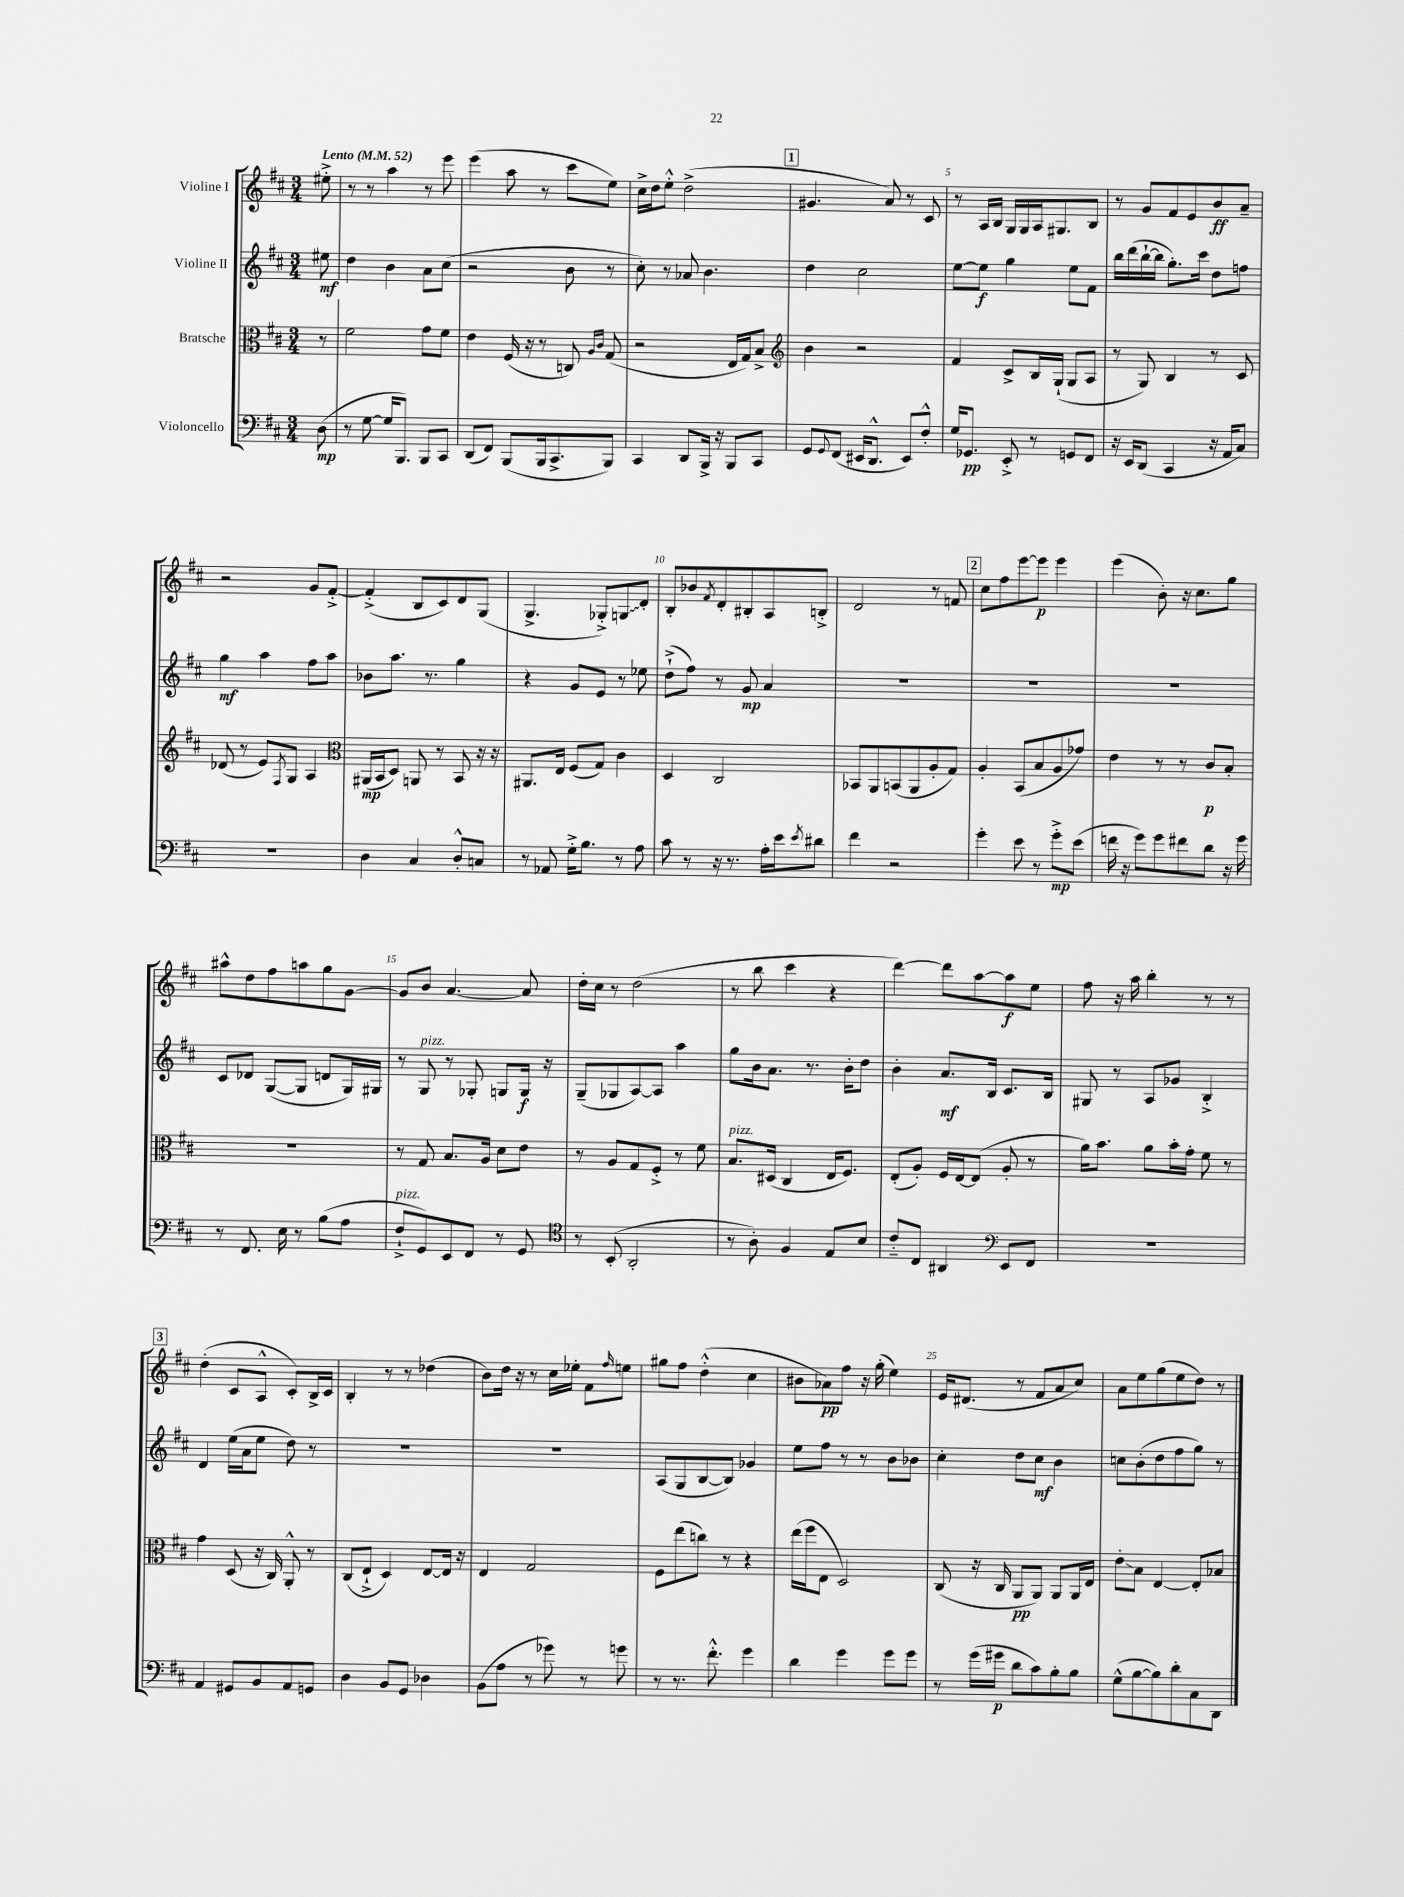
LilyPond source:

<<
\new StaffGroup <<
\new Staff = "s0" \with { instrumentName = "Violine I" } {
    \clef treble \key d \major \numericTimeSignature \time 3/4 \partial 8 \tempo "Lento" 4 = 52
    eis''8-.-> |
    r8 r8 a''4 r8 e'''8 |
    e'''4( a''8 r8 cis'''8 e''8) |
    cis''16-> d''16 e''8-.-^ d''2->( |
    \mark \markup { \box "1" } gis'4. a'8) r8 cis'8 |
    r8 a16 b16 g16 g16 a16 gis8. b8 |
    r8 g'8 fis'8 e'8 b'8\ff a'8-- |
    r2 g'8 fis'8~-.-> |
    fis'4-.->( b8 cis'8) d'8 g8( |
    g4.-> ges8-.->) \once \override Glissando.style = #'zigzag g8\glissando d'8-. |
    b8-. bes'8 \acciaccatura { fis'8 } d'8-. bis8-. a8 b8-.-> |
    d'2 r8 f'8 |
    \mark \markup { \box "2" } cis''8 fis''8 e'''8~ e'''8\p e'''4 |
    e'''4( b'8-.) r16 cis''8. g''8 |
    ais''8-^ d''8 fis''8 a''8 g''8 g'8~ |
    g'8 b'8 a'4.~ a'8 |
    d''16-. cis''16 r8 d''2( |
    r8 b''8 cis'''4 r4 |
    d'''4~) d'''8 a''8~ a''8\f e''8 |
    fis''8 r16 a''16 b''4-. r8 r8 |
    \mark \markup { \box "3" } d''4-.( cis'8 a8-^ cis'8-.) b16-> cis'16 |
    b4-. r8 r8 des''4( |
    b'8) d''16 r16 r8 cis''16 ees''16-. fis'8 \grace { fis''16 } e''8 |
    gis''8 fis''8 d''4-.-^( cis''4 |
    bis'8 aes'8\pp) fis''8 r16 g''16-.( e''4) |
    e'16 dis'8.( r8 fis'8 a'8 cis''8) |
    a'8 e''8 g''8( e''8 d''8) r8 \bar "|." |
}
\new Staff = "s1" \with { instrumentName = "Violine II" } {
    \clef treble \key d \major \numericTimeSignature \time 3/4 \partial 8
    eis''8\mf |
    d''4 b'4 a'8 cis''8( |
    r2 b'8 r8 |
    cis''8-.) r8 aes'8 b'4. |
    \mark \markup { \box "1" } d''4 cis''2 |
    e''8~ e''8\f g''4 e''8 fis'8 |
    b''16 d'''16( b''16~-! b''16 g''8.-.) cis'''16 d''8 f''8 |
    g''4\mf a''4 fis''8 a''8 |
    bes'8 a''8. r8. g''4 |
    r4 g'8 e'8 r8 ees''8 |
    d''8-!->( fis''8) r8 g'8\mp a'4 |
    R2. |
    \mark \markup { \box "2" } R2. |
    R2. |
    cis'8 des'8 g8~( g8 d'8 g16) gis16 |
    r8 g8^\markup { \italic "pizz." } r8 ges8-. g8 g16\f r16 |
    g8--( ges8 a8~) a8 a''4 |
    g''8 b'16 a'8. r8. b'16-. d''8 |
    b'4-. a'8.\mf b16 cis'8. b16 |
    gis8 r8 a8 ges'8 b4-.-> |
    \mark \markup { \box "3" } d'4 e''16( a'16 e''8 d''8) r8 |
    R2. |
    R2. |
    a8( g8 b8~ b8) ges'4 |
    e''8 fis''8 r8 r8 b'8 bes'8 |
    cis''4-. d''8 cis''8\mf b'4 |
    c''8 b'8-.( d''8 fis''8 g''8) r8 \bar "|." |
}
\new Staff = "s2" \with { instrumentName = "Bratsche" } {
    \clef alto \key d \major \numericTimeSignature \time 3/4 \partial 8
    r8 |
    fis'2 g'8 fis'8 |
    e'4 fis16( r16 r8 c8) \grace { a16 cis'16 } g8( |
    r2 e16 g16) b8-> |
    \mark \markup { \box "1" } \clef treble b'4 r2 |
    fis'4 cis'8-> b16 g16-!( g8 a8 |
    r8 g8) b4 r8 cis'8 |
    des'8( r8 e'8) \acciaccatura { fis8 } g8 a4 |
    \clef alto ais,16\mp( b,16 d8) a,8 r8 b,8 r16 r16 |
    ais,8. e16 fis8( g8) cis'4 |
    d4 cis2 |
    bes,8 a,8 b,8( a,8 a8-. g8) |
    \mark \markup { \box "2" } a4-. b,8( b8 a8 ges'8) |
    e'4 r8 r8 cis'8\p b8-. |
    R2. |
    r8 g8 b8. a16 d'8 e'8 |
    r8 a8 g8 fis8-.-> r8 fis'8 |
    b8.^\markup { \italic "pizz." } dis16( cis4 e16 fis8.) |
    e8-.( a8-.) fis16 e16~ e8( a8-. r8 |
    a'16) b'8. a'8 b'16-. g'16-. fis'8 r8 |
    \mark \markup { \box "3" } g'4 d8( r16 cis16) a,8-.-^ r8 |
    cis8( e8-!-> d4) e8~ e16 r16 |
    e4 g2 |
    fis8 e''8( c''8) r8 r4 |
    e''16( fis''16 e8 d2) |
    cis8( r16 cis16 a,8\pp a,8) a,8 a,16 e16 |
    e'8-.\glissando b8 e4~ e8-. bes8 \bar "|." |
}
\new Staff = "s3" \with { instrumentName = "Violoncello" } {
    \clef bass \key d \major \numericTimeSignature \time 3/4 \partial 8
    d8\mp( |
    r8 g8~ g16 b,,8.) b,,8 cis,8 |
    d,8( fis,8) b,,8( b,,16 cis,8.-> b,,8) |
    cis,4 d,8 b,,16-> r16 b,,8 cis,8 |
    \mark \markup { \box "1" } g,8 \appoggiatura { g,8 } fis,8( eis,16 d,8.-^ eis,8) fis8-.-^ |
    g16 ges,8.\pp e,8-.-> r8 g,8 fis,8 |
    r16 e,16 d,8( cis,4 r16 a,16 cis8) |
    r2. |
    d4 cis4 d8-.-^ c8 |
    r8 aes,8 g16-.-> b8. r8 a8 |
    cis'8 r8 r16 r8. a16-. e'16 \acciaccatura { e'8 } dis'8 |
    fis'4 r2 |
    \mark \markup { \box "2" } g'4-. e'8 r8 g'8-.->\mp e'8( |
    f'16 r16 g'8) g'8 fis'8 d'8 r16 g'16 |
    r8 fis,8. e16 r8 b8( a8 |
    fis8-!->^\markup { \italic "pizz." } g,8) e,8 fis,8 r8 g,8 |
    \clef tenor r8 b,8-.( a,2-. |
    r8 a8-.) fis4 e8 b8 |
    cis'8-_ cis8 ais,4 \clef bass e,8 fis,8 |
    R2. |
    \mark \markup { \box "3" } a,4 gis,8 b,8 a,8 g,8 |
    d4 b,8 g,8 des4 |
    b,8( a8 r8 ges'8) r8 g'8 |
    r8 r8. fis'8.-.-^ g'4 |
    d'4 g'4 g'8 g'8 |
    r8 g'16( gis'16\p d'8 cis'8) b8-. b8 |
    g8-^( b8~ b8) d'8-. cis8 d,8 \bar "|." |
}
>>
>>
\layout { \context { \Score \override BarNumber.break-visibility = ##(#f #t #t) barNumberVisibility = #(every-nth-bar-number-visible 5) } }
